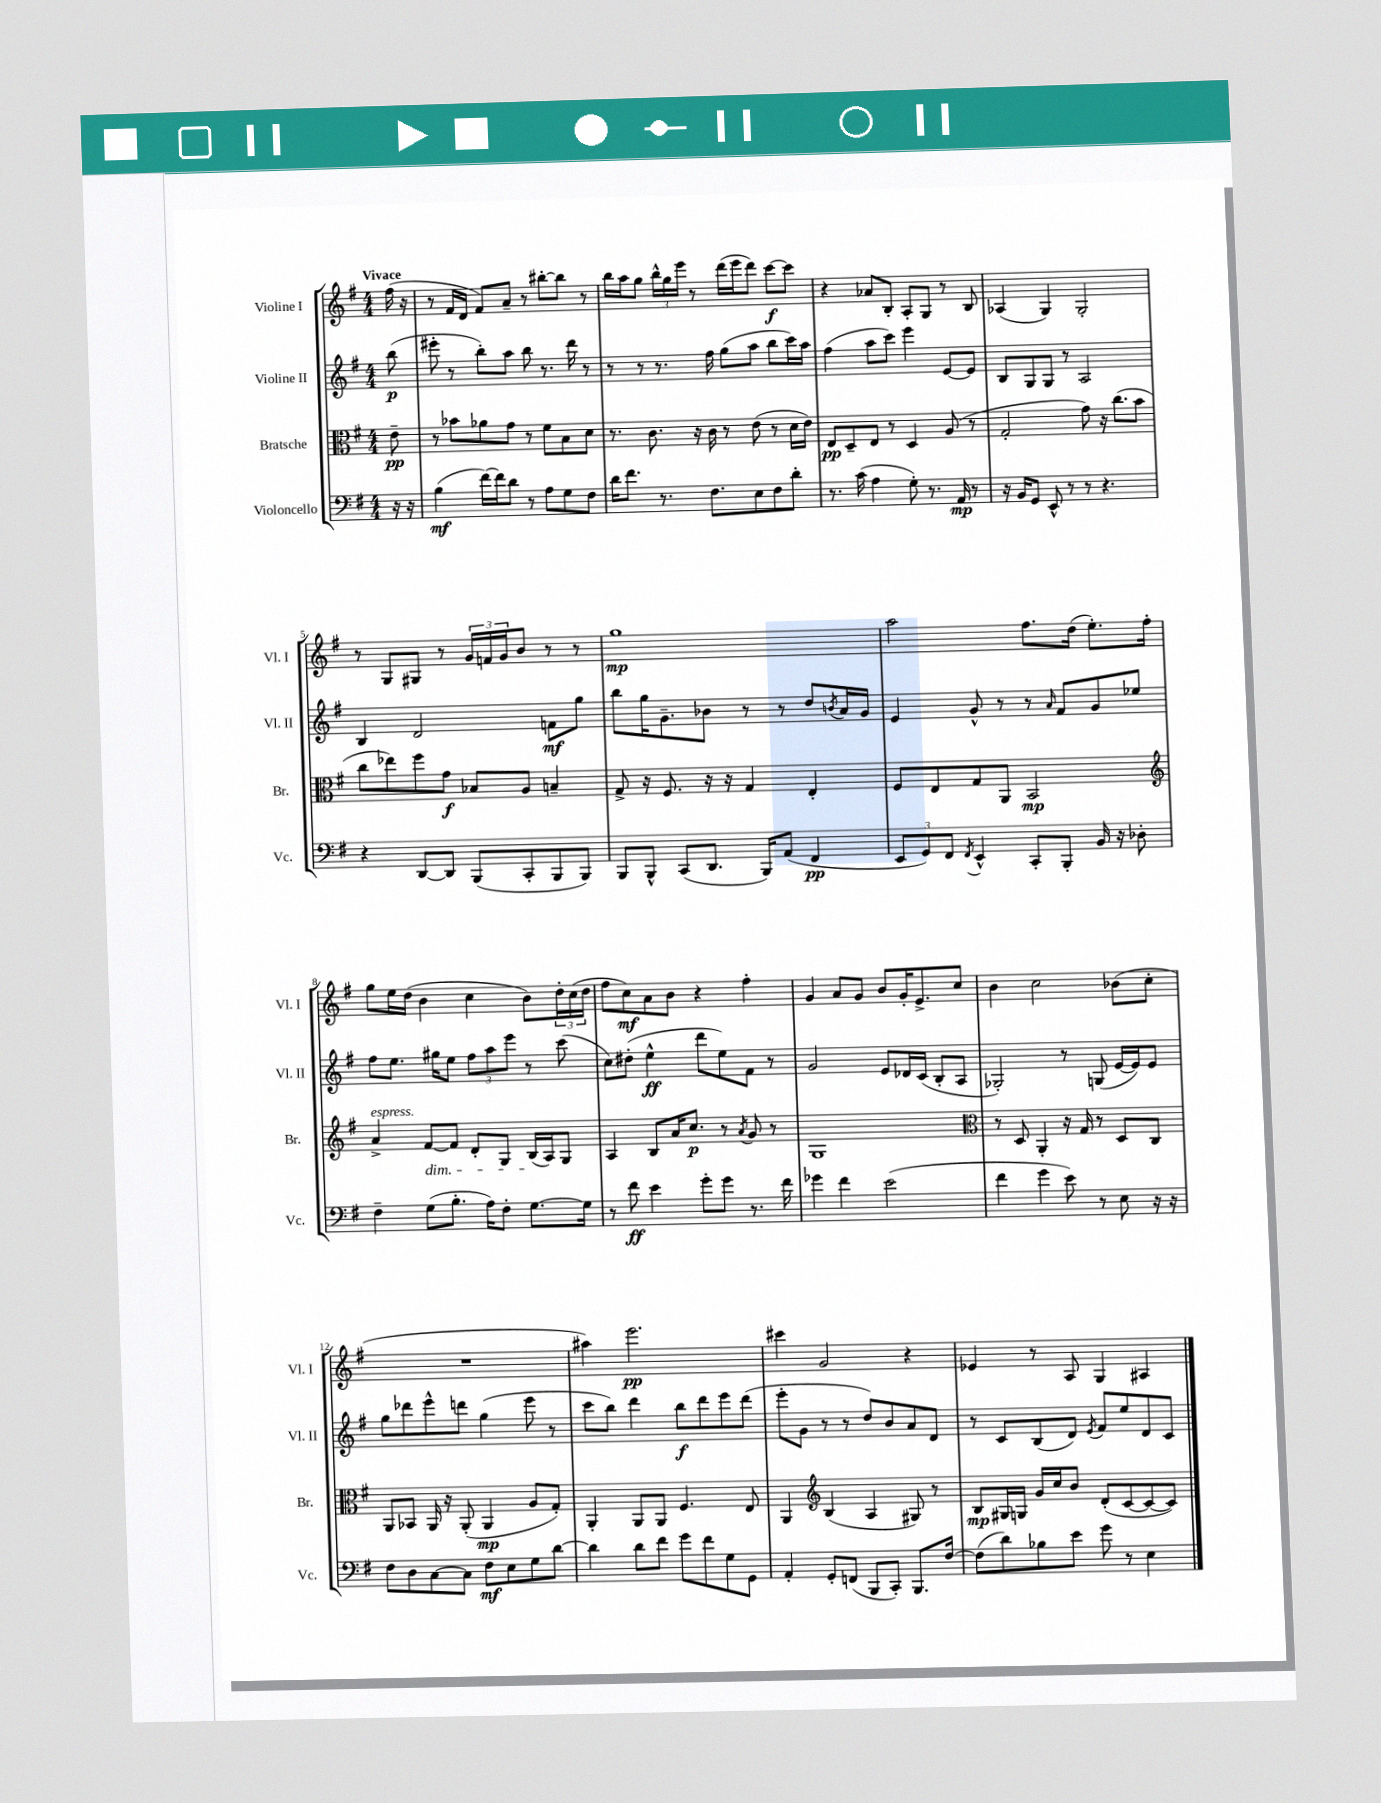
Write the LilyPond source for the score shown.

<<
\new StaffGroup <<
\new Staff = "s0" \with { instrumentName = "Violine I" shortInstrumentName = "Vl. I" } {
    \clef treble \key g \major \numericTimeSignature \time 4/4 \partial 8 \tempo "Vivace"
    fis''16( r16 |
    r8 fis'16 d'16 fis'8) a'8-- r8 bis''8~-. bis''8 r8 |
    b''16 a''16 g''8 \tuplet 3/2 { b''16-^ g''16 e'''16 } r8 d'''16( e'''16 d'''8) c'''8~\f c'''8 |
    r4 aes'8 b8-. a8-. g8 r8 b8 |
    aes4( g4) g2-. |
    r8 g8 gis8 r8 \tuplet 3/2 { g'16 f'16 g'16 } b'8 r8 r8 |
    g''1\mp |
    a''2 fis''8. d''16( e''8.-.) fis''16-. |
    g''8 e''16 d''16( b'4 c''4 b'8) \tuplet 3/2 { d''16-. c''16( d''16 } |
    fis''8 c''8\mf) a'8 b'8 r4 fis''4-. |
    g'4 a'8 g'8 b'8 g'16-. e'8.-> c''8 |
    b'4 c''2 bes'8( c''8-. |
    R1 |
    ais''4) e'''2.\pp |
    cis'''4 g'2 r4 |
    ees'4 r8 a8 g4 ais4 \bar "|." |
}
\new Staff = "s1" \with { instrumentName = "Violine II" shortInstrumentName = "Vl. II" } {
    \clef treble \key g \major \numericTimeSignature \time 4/4 \partial 8
    b''8\p( |
    eis'''8-. r8 b''8-.) a''8 b''8 r8. d'''16 r8 |
    r8 r8 r8. fis''16 g''8( a''8 b''8 c'''16) a''16 |
    fis''4( a''8 c'''8) e'''4 e'8~ e'8 |
    b8 g8 g8 r8 a2 |
    b4 d'2 f'8\mf g''8 |
    b''8 g''16 g'8.-- bes'8 r8 r8 d''8 \acciaccatura { b'8 } a'16 g'16 |
    e'4 g'8-^ r8 r8 \grace { a'16 } fis'8 g'8 ees''8 |
    fis''8 e''8. gis''16 e''8 \tuplet 3/2 { fis''8 a''8 e'''8 } r8 c'''8( |
    c''8) dis''8-.( e''4-^\ff d'''8 e''8) fis'8 r8 |
    g'2 e'8 des'16 c'16( b8-. a8 |
    ges2-.) r8 g8( e'16~ e'16) e'8 |
    g''8 des'''8 e'''8-^ d'''8 g''4( e'''8 r8 |
    c'''8 b''8) d'''4 b''8\f d'''8 e'''8 d'''8( |
    e'''8-. g'8 r8 r8 d''8) b'8 a'8 d'8 |
    r8 c'8 b8( d'8) \acciaccatura { e'8 } fis'8 e''8 d'8 c'8 \bar "|." |
}
\new Staff = "s2" \with { instrumentName = "Bratsche" shortInstrumentName = "Br." } {
    \clef alto \key g \major \numericTimeSignature \time 4/4 \partial 8
    e'8--\pp |
    r8 bes'8 aes'8 g'8 r8 fis'8 b8 d'8 |
    r8. c'8. r16 c'16 r8 e'8( r8 d'16 e'16) |
    e8\pp d8-- e8 r8 d4 a8( r8 |
    g2-. g'8) r16 c''8.( b'8 |
    c''8 ees''8) fis''8 g'8\f bes8 a8 b4-- |
    g8-> r16 fis8. r16 r16 g4 e4-. |
    fis8 e8 g8 a,8 b,2\mp |
    \clef treble a'4->^\markup { \italic "espress." } fis'8~\dim fis'8 d'8-. g8 b16\!( a16) g8 |
    a4 b8 a'16 c''8.\p r8 \acciaccatura { a'8 } g'8 r8 |
    g1 |
    \clef alto r8 d8 a,4-. r16 g16 r8 d8 c8 |
    a,8 bes,8 a,16 r16 a,8-.( a,4\mp a8 g8-.) |
    a,4-. a,8 a,8 fis4. e8 |
    a,4 \clef treble b4( a4 gis8) r8 |
    b8\mp gis16 g16 g'16 c''16 b'8 d'8-.( c'8~ c'8~ c'8) \bar "|." |
}
\new Staff = "s3" \with { instrumentName = "Violoncello" shortInstrumentName = "Vc." } {
    \clef bass \key g \major \numericTimeSignature \time 4/4 \partial 8
    r16 r16 |
    b4\mf( fis'16~) fis'16 d'8 r8 a8 g8 fis8 |
    d'16 fis'8. r8. fis8. e8 fis8 d'8-. |
    r8. c'16( a4 g8-.) r8. a,16\mp r8 |
    r16 b,16 g,8 e,8-^ r8 r8 r4. |
    r4 d,8~ d,8 b,,8( c,8-. b,,8 b,,8) |
    b,,8 b,,8-^ c,8( d,8. b,,16) a,8( fis,4\pp |
    \tuplet 3/2 { e,8 g,8) fis,8 } \acciaccatura { fis,8 } e,4-^ c,8-. b,,8-. b,16 r16 des8-. |
    fis4-- g8( b8.-. a16) fis8-. g8.~ g16 |
    r8 fis'8\ff e'4 g'8-. g'8 r8. fis'16 |
    ges'4 fis'4 e'2( |
    fis'4 g'4 e'8) r8 e8 r16 r16 |
    fis8 d8 c8~ c8 fis8\mf e8 g8 d'8~ |
    d'4 d'8 fis'8 g'8 fis'8 g8 g,8 |
    a,4-. g,8-. f,8( b,,8 c,8-.) b,,8. fis16~ |
    fis8( d'8) bes8 e'8 g'8 r8 e4 \bar "|." |
}
>>
>>
